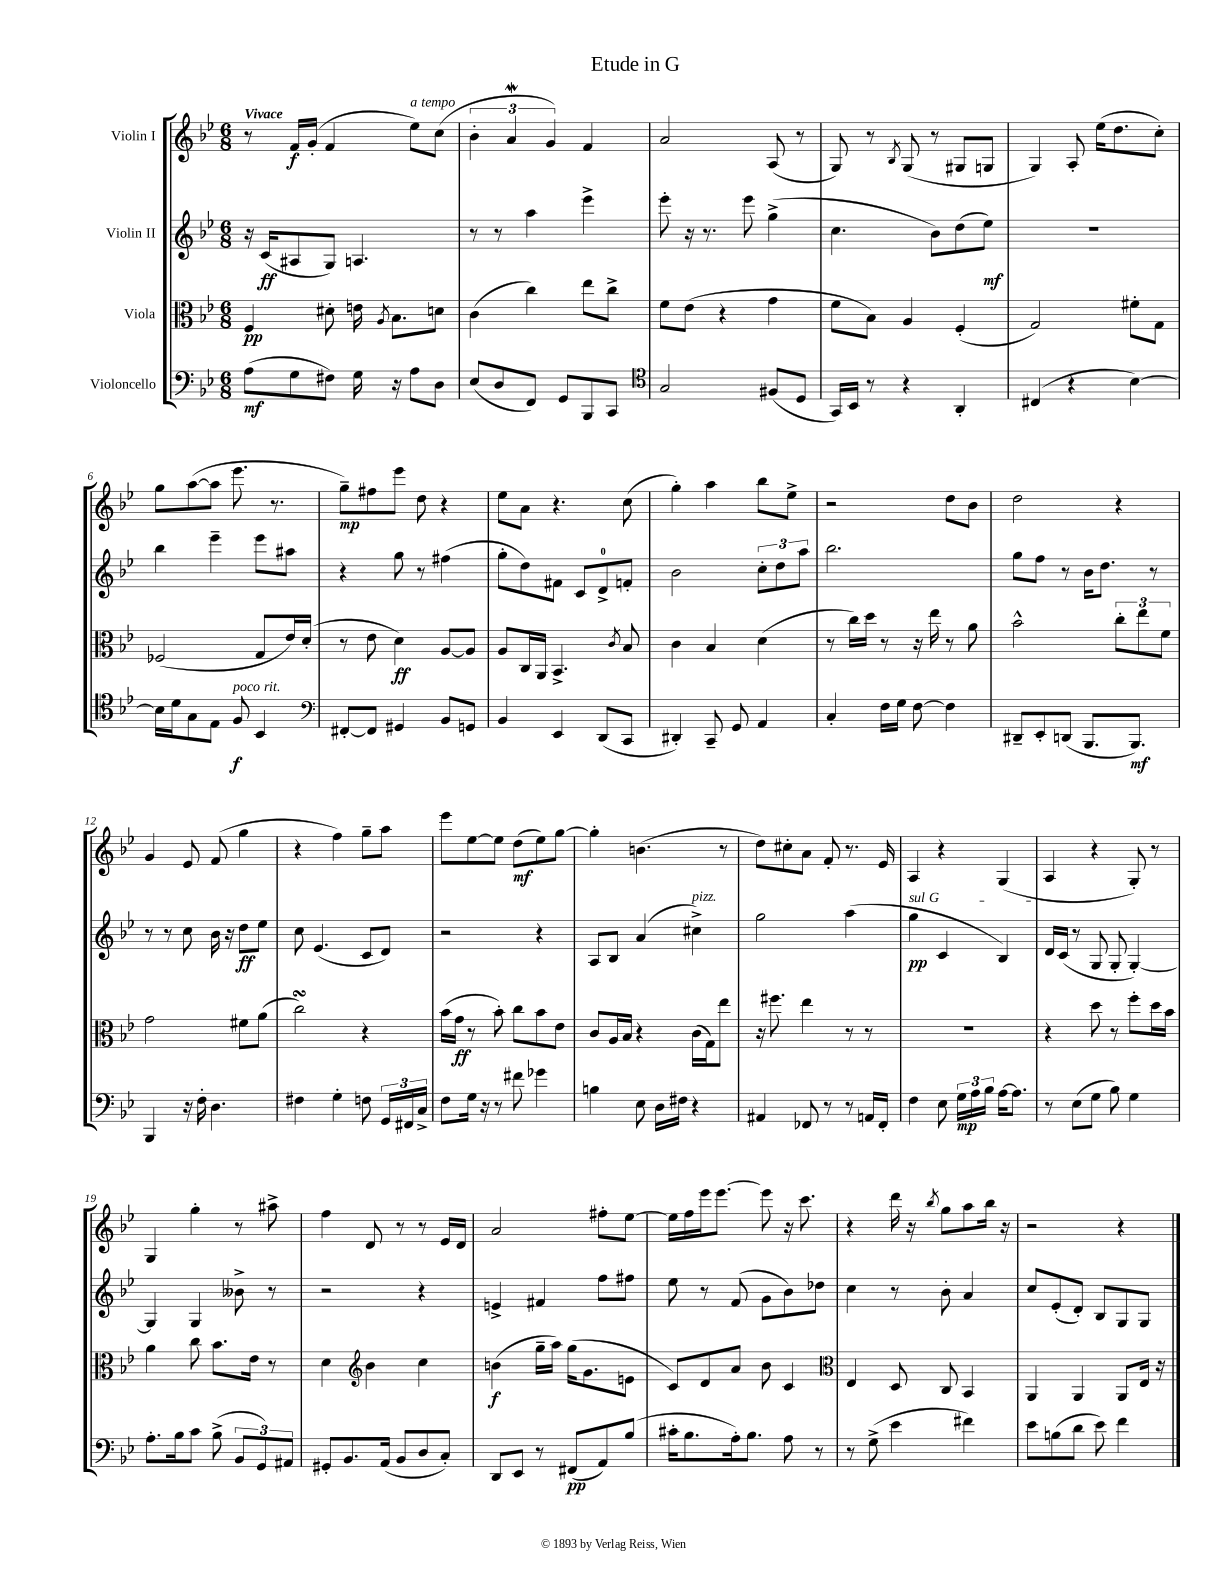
\header { title = "Etude in G" }
<<
\new StaffGroup <<
\new Staff = "s0" \with { instrumentName = "Violin I" } {
    \clef treble \key bes \major \numericTimeSignature \time 6/8 \tempo "Vivace"
    \autoBeamOff r8 f'16[\f g'16]-.( f'4 ees''8[^\markup { \italic "a tempo" }) c''8]( |
    \tuplet 3/2 { bes'4-. a'4\mordent g'4) } f'4 |
    a'2 a8( r8 |
    g8) r8 \acciaccatura { bes8 } g8( r8 gis8[ g8] |
    g4) a8-. ees''16[( d''8. c''8]-.) |
    g''8[ a''8~( a''8] ees'''8. r8. |
    g''8[--\mp) fis''8 ees'''8] d''8 r4 |
    ees''8[ a'8] r4. c''8( |
    g''4-.) a''4 bes''8[ ees''8]-> |
    r2 d''8[ bes'8] |
    d''2 r4 |
    g'4 ees'8 f'8( g''4 |
    r4 f''4) g''8[-- a''8] |
    ees'''8[ ees''8~ ees''8] d''8[\mf( ees''8) g''8]~ |
    g''4-. b'4.( r8 |
    d''8[) cis''8-. a'8] f'8-. r8. ees'16 |
    a4 r4 g4( |
    a4 r4 g8-.) r8 |
    g4 g''4-. r8 ais''8-> |
    f''4 d'8 r8 r8 ees'16[ d'16] |
    a'2 fis''8[-. ees''8]~ |
    ees''16[ f''16 ees'''16 ees'''8.]~ ees'''8 r16 c'''8. |
    r4 d'''16 r16 \acciaccatura { bes''8 } g''8[ a''8 bes''16] r16 |
    r2 r4 \bar "|." |
}
\new Staff = "s1" \with { instrumentName = "Violin II" } {
    \clef treble \key bes \major \numericTimeSignature \time 6/8
    \autoBeamOff r16 c'16[\ff( ais8 g8]) a4. |
    r8 r8 a''4 ees'''4-> |
    ees'''8-. r16 r8. ees'''8 g''4->( |
    c''4. bes'8[) d''8( ees''8]\mf) |
    R2. |
    bes''4 ees'''4-- ees'''8[ ais''8] |
    r4 g''8 r8 fis''4( |
    g''8[-. d''8) fis'8] c'8[ d'8-0-> f'8]-. |
    bes'2 \tuplet 3/2 { c''8[-. d''8 a''8] } |
    bes''2. |
    g''8[ f''8] r8 bes'16[ d''8.] r8 |
    r8 r8 c''8 bes'16 r16 d''8[\ff ees''8] |
    c''8 ees'4.( c'8[ d'8]) |
    r2 r4 |
    a8[ bes8] a'4( cis''4->^\markup { \italic "pizz." }) |
    g''2 a''4( |
    \once \override TextSpanner.bound-details.left.text = \markup { \italic "sul G" } g''4\pp\startTextSpan c'4 bes4) |
    d'16[ c'16]\stopTextSpan( r8 g8 g8-. g4~-.) |
    g4 g4 beses'8-> r8 |
    r2 r4 |
    e'4-> fis'4 f''8[ fis''8] |
    ees''8 r8 f'8( g'8[ bes'8) des''8] |
    c''4 r8 bes'8-. a'4 |
    c''8[ ees'8-.( d'8]-.) bes8[ g8 g8] \bar "|." |
}
\new Staff = "s2" \with { instrumentName = "Viola" } {
    \clef alto \key bes \major \numericTimeSignature \time 6/8
    \autoBeamOff f4\pp dis'8-. e'16 \acciaccatura { a8 } bes8.[ d'8] |
    c'4( c''4) ees''8[ c''8]-> |
    f'8[ ees'8]( r4 g'4 |
    f'8[ bes8]) a4 f4-.( |
    g2) fis'8[-. g8] |
    fes2( g8[ ees'16) d'16]-.( |
    r8 ees'8 d'4\ff) a8[~ a8] |
    a8[ c16 a,16] bes,4.-> \acciaccatura { c'8 } bes8 |
    c'4 bes4 d'4( |
    r8 c''16[) d''16] r8 r16 ees''16 r8 a'8 |
    bes'2-^ \tuplet 3/2 { c''8[-. ees''8 f'8] } |
    g'2 fis'8[ a'8]( |
    c''2\turn) r4 |
    bes'16[( g'16]\ff r8 bes'8-.) c''8[ bes'8 ees'8] |
    c'8[ a16 bes16] r4 c'16[( g16) ees''8] |
    r16 fis''8. ees''4 r8 r8 |
    R2. |
    r4 d''8 r8 f''8[-. d''16 bes'16] |
    a'4 c''8 bes'8.[ ees'16] r8 |
    d'4 \clef treble bes'4 c''4 |
    b'4\f( g''16[-- a''16]) g''16[( g'8. e'8] |
    c'8[) d'8 a'8] bes'8 c'4 |
    \clef alto ees4 d8 c8 bes,4 |
    a,4 a,4 a,8[ ees16] r16 \bar "|." |
}
\new Staff = "s3" \with { instrumentName = "Violoncello" } {
    \clef bass \key bes \major \numericTimeSignature \time 6/8
    \autoBeamOff a8[\mf( g8 fis8]) g16 r16 a8[ d8] |
    ees8[( d8 f,8]) g,8[ bes,,8 c,8] |
    \clef tenor g2 fis8[( d8] |
    g,16[) bes,16] r8 r4 a,4-. |
    cis4( r4 bes4~) |
    bes16[ d'16 g8 ees8] f8\f^\markup { \italic "poco rit." } bes,4 |
    \clef bass fis,8[~-. fis,8] gis,4 bes,8[ g,8] |
    bes,4 ees,4 d,8[( c,8] |
    dis,4-.) c,8-- g,8 a,4 |
    c4-. f16[ g16] f8~ f4 |
    dis,8[-- ees,8-. d,8]( bes,,8.[ bes,,8.]\mf) |
    bes,,4 r16 f16-. d4. |
    fis4 g4-. f8 \tuplet 3/2 { g,16[ fis,16 c16]-> } |
    f8[ g16] r16 r8 fis'8 ges'4 |
    b4 ees8 d16[ fis16] r4 |
    ais,4 fes,8 r8 r8 a,16[ fes,16]-. |
    f4 ees8 \tuplet 3/2 { g16[\mp a16 bes16] } a16[~ a8.] |
    r8 ees8[( g8] bes8) g4 |
    a8.[-. bes16 c'8] bes8->( \tuplet 3/2 { bes,8[ g,8) ais,8] } |
    gis,8[-. bes,8. a,16]( bes,8[ d8 c8]-.) |
    d,8[ ees,8] r8 fis,8[\pp( a,8) bes8]( |
    cis'16[-. bes8. a16-.) bes8.] a8 r8 |
    r8 g8->( ees'4 fis'4) |
    ees'8[ b8( d'8] ees'8) f'4 \bar "|." |
}
>>
>>
